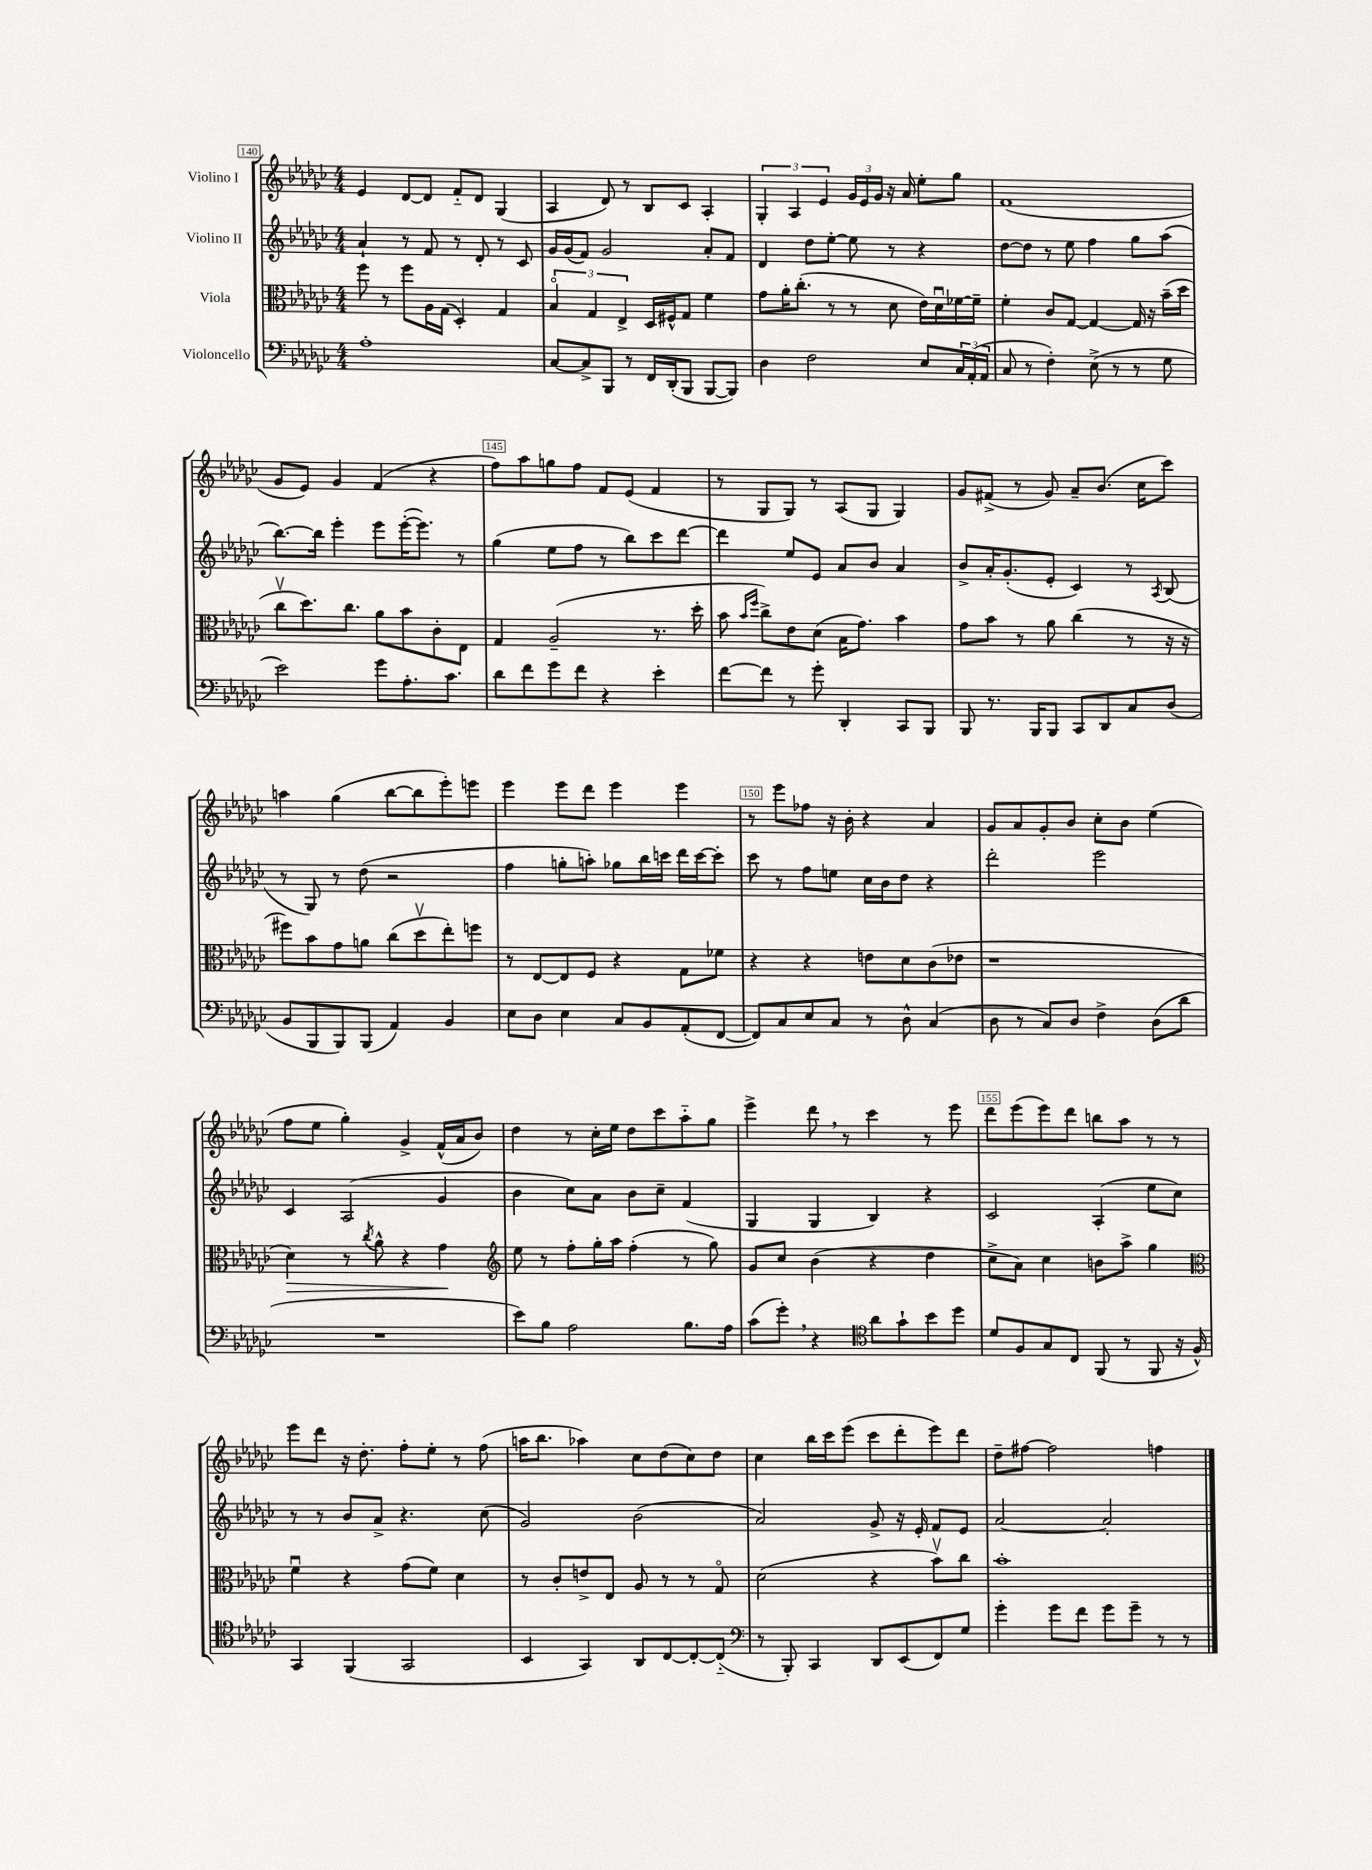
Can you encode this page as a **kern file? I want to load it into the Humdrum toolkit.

**kern	**kern	**dynam	**kern	**kern
*part4	*part3	*part3	*part2	*part1
*staff4	*staff3	*staff3	*staff2	*staff1
*I"Violoncello	*I"Viola	*	*I"Violino II	*I"Violino I
*clefF4	*clefC3	*	*clefG2	*clefG2
*k[b-e-a-d-g-c-]	*k[b-e-a-d-g-c-]	*	*k[b-e-a-d-g-c-]	*k[b-e-a-d-g-c-]
*M4/4	*M4/4	*	*M4/4	*M4/4
=140	=140	=140	=140	=140
1A-'	8ff\	.	4a-`/	4e-/
.	8r	.	.	.
.	8ff\L	.	8r	[8d-/L
.	16A-\L	.	8f/	8d-/J]
.	(16G-\JJ	.	.	.
.	4D-'/)	.	8r	8f/L
.	.	.	8d-'/	8d-/J
.	4G-/	.	8r	(4G-/
.	.	.	8c-/	.
=141	=141	=141	=141	=141
[8C-/L	6B-/	.	16g-/LL	4A-/
.	.	.	(16g-/J	.
8C-^/]	.	.	8f/J)	.
.	6G-/	.	.	.
8BBB-/J	.	.	2g-/	8d-/)
.	6E-^/	.	.	.
8r	.	.	.	8r
16FF/LL	16D-/LL	.	.	8B-/L
(16DD-'/J	16F#X^^/J	.	.	.
8BBB-/J	8G-/J	.	.	8c-/J
[8BBB-/L	4f\	.	8a-'/L	4A-'/
8BBB-/J])	.	.	8f/J	.
=142	=142	=142	=142	=142
4D-\	8g-\L	.	4d-/	6G-'/
.	16a-'\K	.	.	.
.	.	.	.	6A-/
.	(8.cc-'\J	.	.	.
2F\	.	.	8dd-\L	.
.	.	.	.	6e-/
.	8r	.	[8ee-'\J	.
.	8r	.	8ee-\]	24g-/LL
.	.	.	.	24e-/
.	.	.	.	24g-/JJ
.	8d-\	.	8r	16r
.	.	.	.	16a-/
8E-/L	16e-\LL)	.	4r	8ee-'\L
.	16d-u\	.	.	.
24C-/L	[16f-X\	.	.	8gg-\J
(24AA-'/	.	.	.	.
.	16f-~\JJ]	.	.	.
24AA-/JJ	.	.	.	.
=143	=143	=143	=143	=143
8C-/	4f'\	.	[8dd-\L	(1f
8r	.	.	8dd-\J]	.
4F'\)	8c-/L	.	8r	.
.	[8G-/J	.	8ee-\	.
(8E-^\	4G-/_	.	4ff\	.
8r	.	.	.	.
8r	16G-/]	.	8gg-\L	.
.	16r	.	.	.
8G-\	(16b-~\LL	.	(8aa-\J	.
.	16dd-\JJ	.	.	.
!!LO:LB:g=z
=144	=144	=144	=144	=144
2e-\)	8cc-v\L	.	[8.bb-\L)	8g-/L
.	8.dd-\)	.	.	8e-/J)
.	.	.	16bb-\Jk]	.
.	.	.	4eee-'\	4g-/
.	8.cc-\J	.	.	.
8g-\L	8a-\L	.	8eee-\L	(4f/
8.A-'\	8b-\	.	([16eee-'\K	.
.	.	.	8.eee-\J])	.
.	8c-'\	.	.	4r
8.c-\J	.	.	.	.
.	8E-\J	.	8r	.
=145	=145	=145	=145	=145
8d-\L	4G-/	.	(4gg-\	8ff\L)
8f\	.	.	.	8aa-\
8g-\	(2A-~/	.	8ee-\L	8ggn\
8f\J	.	.	8ff\J	8ff\J
4r	.	.	8r	8f/L
.	.	.	8bb-\L)	(8e-/J
4e-'\	8.r	.	8ccc-\	4f/
.	.	.	[8ddd-\J	.
.	16dd-'\	.	.	.
=146	=146	=146	=146	=146
[8f\L	8b-\	.	4ddd-\]	8r
.	16qqb-/LL	.	.	.
.	16qqff/JJ	.	.	.
8f\J]	8cc-^\L)	.	.	8G-/L
8r	8e-\	.	8ee-/L	8G-/J)
8g-'\	(8d-\J	.	8e-/J	8r
4DD-'/	16B-\KL	.	8a-/L	(8A-/L
.	8.g-\J)	.	.	.
.	.	.	8b-/J	8G-/J
8CC-/L	4b-\	.	4a-/	4G-/)
8BBB-/J	.	.	.	.
=147	=147	=147	=147	=147
8BBB-/	8g-\L	.	8b-^/L	8g-/L
8.r	8b-\J	.	16a-'/K	(8f#X^/J
.	.	.	(8.g-'/	.
.	8r	.	.	8r
16BBB-/KL	.	.	.	.
8BBB-/J	8a-\	.	8e-'/J	8g-/)
8CC-/L	(4cc-\	.	4c-/)	8a-~/L
8DD-/	.	.	.	(8.b-/J
8C-/	8r	.	8r	.
.	.	.	.	16cc-\KL
.	.	.	8qA-/	.
(8D-/J	16r	.	(8B-/	8ccc-\J)
.	16r	.	.	.
!!LO:LB:g=z
=148	=148	=148	=148	=148
8BB-/L	8ff#X\L)	.	8r	4aan\
8BBB-/	8b-\	.	8G-/)	.
8BBB-/)	8g-\	.	8r	(4gg-\
(8BBB-/J	8an\J	.	(8dd-\	.
4AA-/)	(8cc-\L	.	2r	[8bb-\L
.	8dd-v\	.	.	8bb-\]
4BB-/	8ee-'\)	.	.	8eee-'\)
.	8ffn\J	.	.	8eeen\J
=149	=149	=149	=149	=149
8E-\L	8r	.	4ff\	4eee-\
8D-\J	[8E-/L	.	.	.
4E-\	8E-/]	.	8ggn'\L	8eee-\L
.	8F/J	.	8aan'\J)	8ddd-\J
8C-/L	4r	.	8gg-X\L	4eee-\
8BB-/	.	.	16bb-\L	.
.	.	.	16cccn\JJ	.
(8AA-'/	8G-\L	.	16ddd-\LL	4eee-\
.	.	.	[16ccc\J	.
[8FF/J	8f-X\J	.	8ccc'\J]	.
=150	=150	=150	=150	=150
8FF/L])	4r	.	8ccc-\	8r
8C-/	.	.	8r	8eee-\L
8E-/	4r	.	8ff\L	8ff-X\J
8C-/J	.	.	8een\J	16r
.	.	.	.	16b-'\
8r	8en\L	.	16cc-\LL	4r
.	.	.	16b-\J	.
8D-^^\	8d-\	.	8dd-\J	.
(4C-/	(8c-\	.	4r	4a-/
.	8e-X\J	.	.	.
=151	=151	=151	=151	=151
8D-\	1r	.	2ddd-'\	8g-/L
8r	.	.	.	8a-/
8C-/L)	.	.	.	8g-'/
8D-/J	.	.	.	8b-/J
4F^\	.	.	2eee-\	8cc-'\L
.	.	.	.	8b-\J
(8D-\L	.	.	.	(4ee-\
8d-\J	.	.	.	.
!!LO:LB:g=z
=152	=152	=152	=152	=152
!	!	!LO:HP:b	!	!
1r	4d-\)	>	4c-/	8ff\L
.	.	.	.	8ee-\J
.	8r	.	(2A-/	4gg-'\)
.	8qcc-/	.	.	.
.	8a-^^\	.	.	.
.	4r	.	.	4g-^/
.	4g-\	.	4g-/	(16f^^/LL
.	.	.	.	16a-/J
.	.	.	.	8b-/J)
.	.	]	.	.
=153	=153	=153	=153	=153
*	*clefG2	*	*	*
8e-\L)	8ee-\	.	4b-\	4dd-\
8B-\J	8r	.	.	.
2A-\	8ff'\L	.	8cc-\L)	8r
.	16gg-'\L	.	8a-\J	16cc-'\LL
.	16aa-\JJ	.	.	16ee-\JJ
.	(4ff'\	.	8b-\L	8dd-\L
.	.	.	8cc-~\J	8ccc-\
8.B-\L	8r	.	(4f/	8aa-\
.	8gg-\)	.	.	8gg-\J
16A-\Jk	.	.	.	.
=154	=154	=154	=154	=154
(8c-\L	8g-/L	.	4G-/	4eee-^\
8g-',\J)	8cc-/J	.	.	.
4r	(4b-\	.	4G-/	8ddd-,\
.	.	.	.	8r
*clefC4	*	*	*	*
8a-\L	4r	.	4B-/)	4ccc-\
8g-`\	.	.	.	.
8b-\	4dd-\	.	4r	8r
8dd-\J	.	.	.	8eee-\
=155	=155	=155	=155	=155
8d-/L	8cc-^\L	.	2c-/	8ddd-\L
8F/	8a-\J)	.	.	(8eee-\
8G-/	4cc-\	.	.	8eee-\)
8C-/J	.	.	.	8ddd-\J
(8FF/	8bn\L	.	(4A-'/	8bbn\L
8r	8aa-^\J	.	.	8aa-\J
8FF/	4gg-\	.	8ee-\L	8r
16r	.	.	8cc-\J)	8r
16F^^/)	.	.	.	.
!!LO:LB:g=z
=156	=156	=156	=156	=156
*	*clefC3	*	*	*
4GG-/	4fu\	.	8r	8eee-\L
.	.	.	8r	8ddd-\J
(4FF/	4r	.	8b-/L	16r
.	.	.	.	8.dd-'\
.	.	.	8a-^/J	.
2GG-/	(8g-\L	.	4.r	8ff'\L
.	8f\J)	.	.	8ee-'\J
.	4d-\	.	.	8r
.	.	.	(8cc-\	(8ff\
=157	=157	=157	=157	=157
4BB-/	8r	.	2g-/)	16aan\KL
.	.	.	.	8.bb-\J
.	8c-'/L	.	.	.
4GG-/)	8en^/	.	.	4aa-X\)
.	8E-/J	.	.	.
8AA-/L	8A-/	.	(2b-\	8cc-\L
[8C-/	8r	.	.	(8dd-\
8C-'/_	8r	.	.	8cc-\)
(8C-/J]	8G-/	.	.	8dd-\J
=158	=158	=158	=158	=158
*clefF4	*	*	*	*
8r	(2d-\	.	2a-/)	4cc-\
8BBB-'/)	.	.	.	.
4CC-/	.	.	.	16bb-\LL
.	.	.	.	16ccc-\J
.	.	.	.	(8eee-\J
8DD-/L	4r	.	8g-^/	8ccc-\L
(8EE-/	.	.	16r	8ddd-'\
.	.	.	16e-'/	.
8FF/)	8b-v\L)	.	8f/L	8eee-\)
8G-/J	8cc-\J	.	8e-/J	8ddd-\J
=159	=159	=159	=159	=159
4g-'\	1b-'	.	[2a-/	8dd-~\L
.	.	.	.	[8ff#X\J
8g-\L	.	.	.	2ff#\]
8f\J	.	.	.	.
8g-\L	.	.	2a-'/]	.
8g-~\J	.	.	.	.
8r	.	.	.	4ffn\
8r	.	.	.	.
==	==	==	==	==
*-	*-	*-	*-	*-
